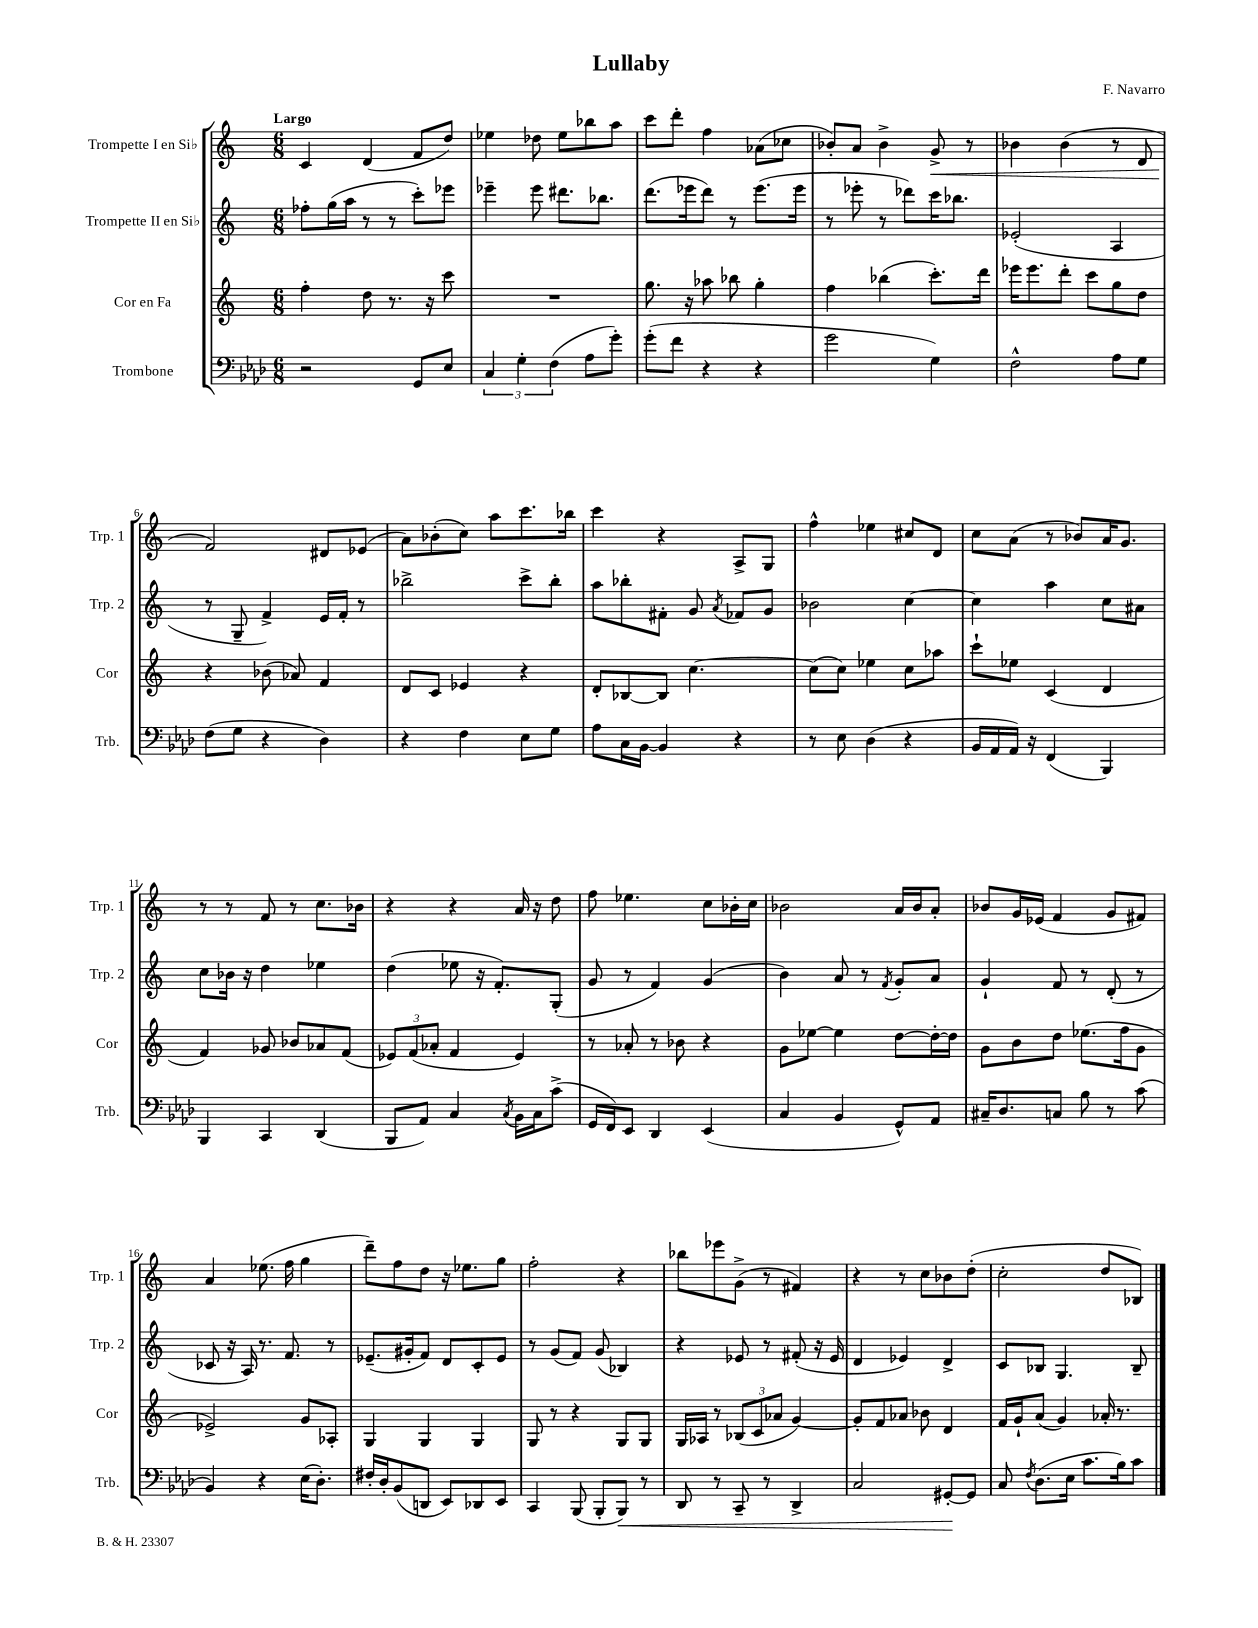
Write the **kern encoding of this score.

**kern	**kern	**kern	**kern
*staff4	*staff3	*staff2	*staff1
*clefF4	*clefG2	*clefG2	*clefG2
*k[b-e-a-d-]	*k[]	*k[]	*k[]
*M6/8	*M6/8	*M6/8	*M6/8
2r	4ff'	8ff-'	4c
.	.	(16gg	.
.	.	16aa	.
.	8dd	8r	(4d
.	8.r	8r	.
8GG	.	8ccc')	8f
.	16r	.	.
8E-	8ccc	8eee-	8dd)
=	=	=	=
6C	2.r	4eee-~	4ee-
6G'	.	.	.
.	.	8eee-	8dd-
(6F	.	.	.
.	.	8.ddd#	8ee-
8A-	.	.	8bb-
.	.	8.bb-	.
8g')	.	.	8aa
=	=	=	=
(8g'	8.gg	(8.ddd	8ccc
8f	.	.	8ddd'
.	16r	16eee-	.
4r	8aa-	8ddd)	4ff
.	8bb-	8r	.
4r	4gg'	(8.eee-	(8a-
.	.	.	8cc-
.	.	16eee-	.
=	=	=	=
2g	4ff	8r	8b-')
.	.	8eee-'	8a
.	(4bb-	8r	4b-^
.	.	8ddd-)	.
4G)	8.ccc')	16ccc	8g^
.	.	8.bb-	.
.	.	.	8r
.	16ddd	.	.
=	=	=	=
2F^^	16eee-	(2e-'	4b-
.	8.eee-	.	.
.	8ddd'	.	(4b-
.	8ccc	.	.
8A-	8gg	4A	8r
8G	8dd	.	8d
=	=	=	=
(8F	4r	8r	2f)
8G	.	8G~	.
4r	(8b-	4f^)	.
.	8a-)	.	.
4D-)	4f	16e	8d#
.	.	16f'	.
.	.	8r	(8e-
=	=	=	=
4r	8d	2bb-^	8a)
.	8c	.	(8b-'
4F	4e-	.	8cc)
.	.	.	8aa
8E-	4r	8ccc^	8.ccc
8G	.	8bb-'	.
.	.	.	16bb-
=	=	=	=
8A-	8d'	8aa	4ccc
16C	[8B-	8bb-'	.
[16BB-	.	.	.
4BB-]	8B-]	8f#'	4r
.	[4.cc	8g	.
.	.	8qa	.
4r	.	8f-	8A^
.	.	8g	8G
=	=	=	=
8r	(8cc]	2b-	4ff^^
8E-	8cc)	.	.
(4D-	4ee-	.	4ee-
4r	8cc	[4cc	8cc#
.	8aa-	.	8d
=	=	=	=
16BB-	8ccc`	4cc]	8cc
16AA-	.	.	.
16AA-)	8ee-	.	(8a
16r	.	.	.
(4FF	(4c	4aa	8r
.	.	.	8b-)
4BBB-)	4d	8cc	16a
.	.	.	8.g
.	.	8a#	.
=	=	=	=
4BBB-	4f)	8cc	8r
.	.	16b-	8r
.	.	16r	.
4CC	8g-	4dd	8f
.	8b-	.	8r
(4DD-	8a-	4ee-	8.cc
.	(8f	.	.
.	.	.	16b-
=	=	=	=
8BBB-	12e-)	(4dd	4r
.	(12f	.	.
8AA-)	.	.	.
.	12a-'	.	.
4C	4f	8ee-	4r
.	.	16r	.
.	.	8.f')	.
8qC	.	.	.
16BB-	4e-)	.	16a
16C	.	.	16r
(8c^	.	(8G'	8dd
=	=	=	=
16GG	8r	8g	8ff
16FF)	.	.	.
8EE-	8a-'	8r	4.ee-
4DD-	8r	4f)	.
.	8b-	.	.
(4EE-	4r	(4g	8cc
.	.	.	16b-'
.	.	.	16cc
=	=	=	=
4C	8g	4b)	2b-
.	[8ee-	.	.
4BB-	4ee-]	8a	.
.	.	8r	.
.	.	8qf	.
8GG^^)	[8dd	8g'	16a
.	.	.	16b-
8AA-	16dd'_	8a	8a'
.	16dd]	.	.
=	=	=	=
16C#~	8g	4g`	8b-
8.D-	.	.	.
.	8b	.	16g
.	.	.	(16e-
8C	8dd	8f	4f
8B-	(8.ee-	8r	.
8r	.	(8d'	8g
.	16ff	.	.
(8c	8g	8r	8f#)
=	=	=	=
4BB-)	2e-^)	8c-	4a
.	.	16r	.
.	.	16A)	.
4r	.	8.r	(8.ee-
.	.	8.f	16ff
(16E-	8g	.	4gg
8.D-')	.	.	.
.	8A-'	8r	.
=	=	=	=
16F#'	4G	(8.e-~	8ddd~)
16D-'	.	.	.
(8BB-	.	.	8ff
.	.	16g#'	.
8DD	4G	8f)	8dd
8EE-)	.	8d	16r
.	.	.	8.ee-
8DD-	4G	8c'	.
8EE-	.	8e-	8gg
=	=	=	=
4CC	8G	8r	2ff'
.	8r	(8g	.
(8BBB-	4r	8f)	.
8BBB-'	.	(8g	.
8BBB-)	8G	4B-)	4r
8r	8G	.	.
=	=	=	=
8DD-	16G	4r	8bb-
.	16A-	.	.
8r	8r	.	8eee-
8CC~	(12B-	8e-	(8g^
.	12c	.	.
8r	.	8r	8r
.	12a-	.	.
4DD-^	[4g)	(8f#'	4f#)
.	.	16r	.
.	.	16e-	.
=	=	=	=
2C	8g']	4d	4r
.	8f	.	.
.	8a-	4e-)	8r
.	8b-	.	8cc
[8GG#'	4d	4d^	8b-
8GG#]	.	.	(8dd'
=	=	=	=
8C	16f	8c	2cc'
.	16g`	.	.
8qF	.	.	.
(8.D-	(8a	8B-	.
.	4g)	4.G	.
16E-	.	.	.
8.c	.	.	.
.	16a-'	.	8dd
16B-)	8.r	.	.
8c	.	8B-~	8B-)
==	==	==	==
*-	*-	*-	*-
